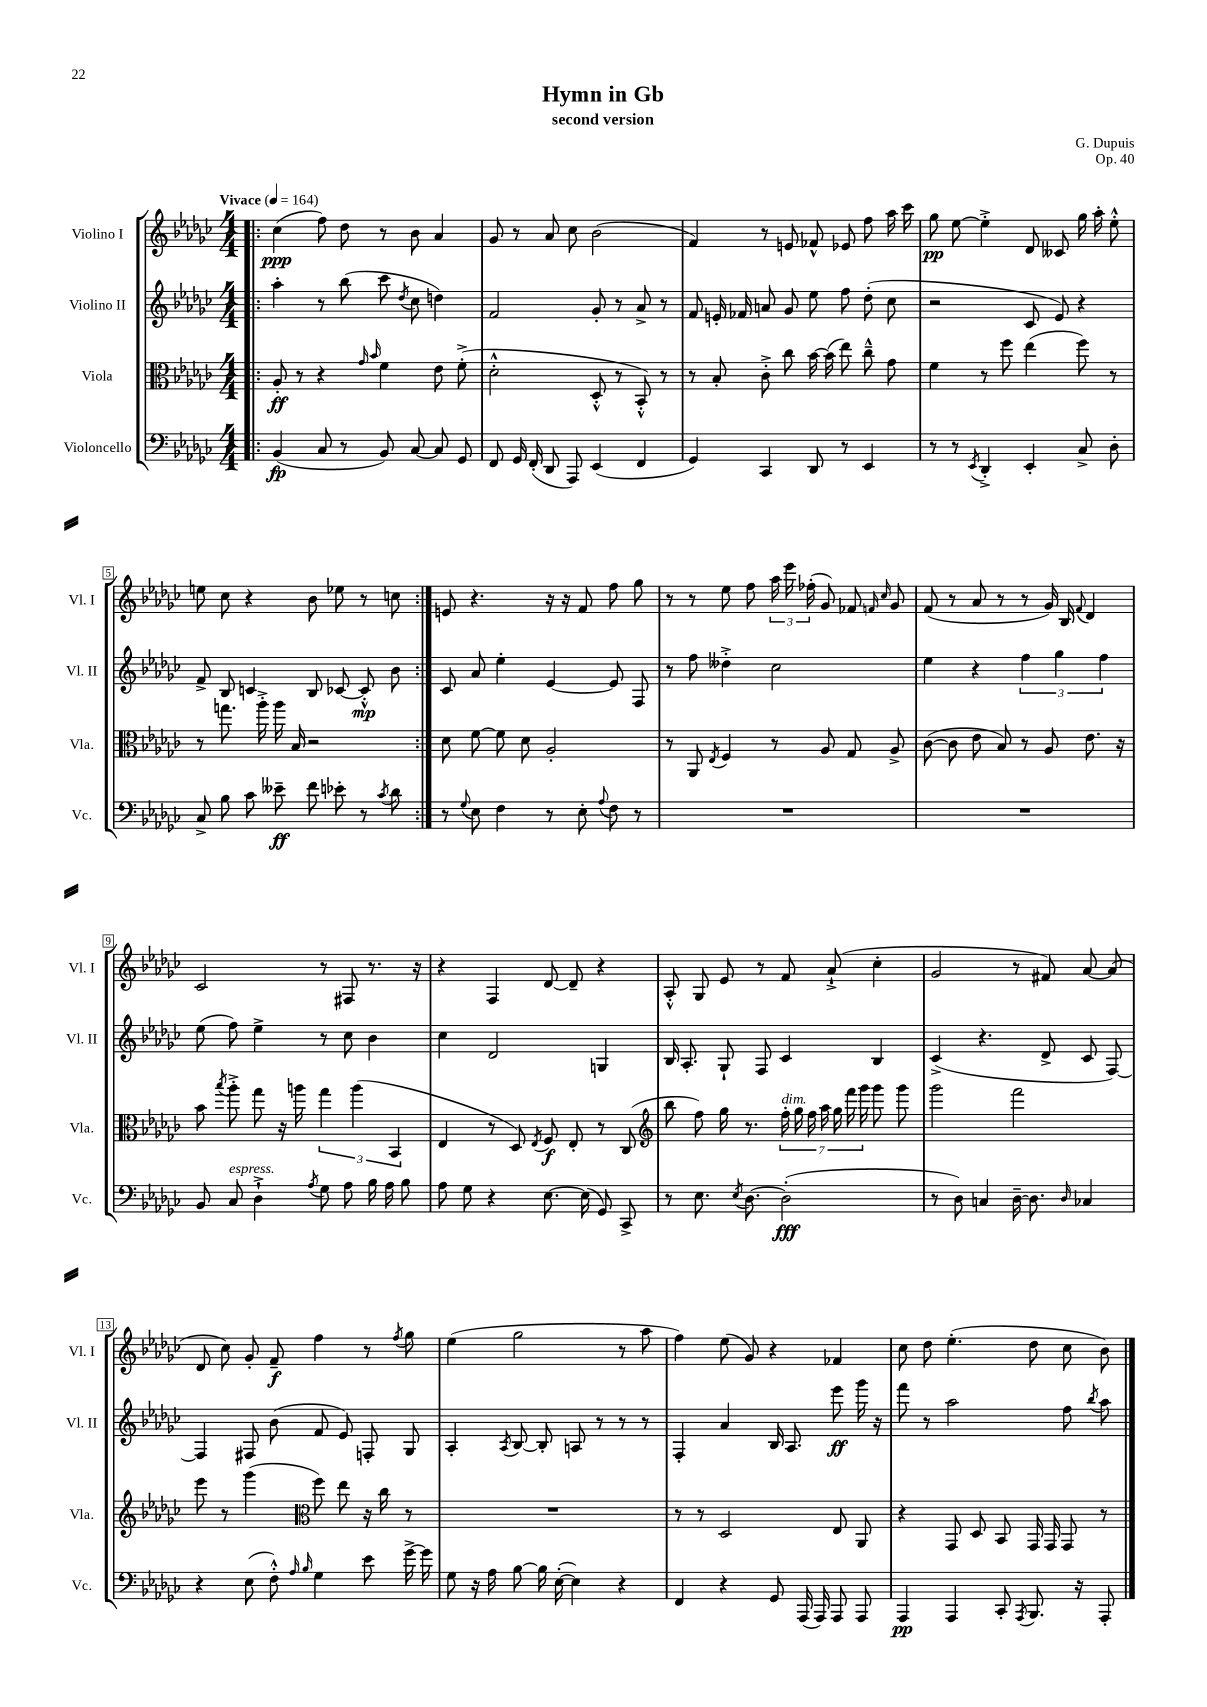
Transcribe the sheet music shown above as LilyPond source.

\header { title = "Hymn in Gb" composer = "G. Dupuis" subtitle = "second version" opus = "Op. 40" }
<<
\new StaffGroup <<
\new Staff = "s0" \with { instrumentName = "Violino I" shortInstrumentName = "Vl. I" } {
    \clef treble \key ges \major \numericTimeSignature \time 4/4 \tempo "Vivace" 4 = 164
    \autoBeamOff \repeat volta 2 { \bar ".|:" ces''4\ppp( f''8) des''8 r8 bes'8 aes'4 |
    ges'8 r8 aes'8 ces''8 bes'2( |
    f'4) r8 e'8 fes'8-^ ees'8 f''8 aes''16 ces'''16 |
    ges''8\pp ees''8~ ees''4-.-> des'8 ceses'8 ges''16 aes''16-. ees''8-.-^ |
    e''8 ces''8 r4 bes'8 ees''8 r8 c''8 | }
    e'8 r4. r16 r16 f'8 f''8 ges''8 |
    r8 r8 ees''8 f''8 \tuplet 3/2 { aes''16 ees'''16 fes''16-.( } ges'8) fes'8 \grace { f'16 ces''16 } ges'8 |
    f'8( r8 aes'8 r8 r8 ges'16) bes16 \appoggiatura { f'8 } des'4 |
    ces'2 r8 fis8 r8. r16 |
    r4 f4 des'8~ des'8-- r4 |
    aes8-.-^ ges8 ees'8 r8 f'8 aes'8-!->( ces''4-. |
    ges'2 r8 fis'8) aes'8~ aes'8( |
    des'8 ces''8) ges'8-. f'8--\f f''4 r8 \acciaccatura { f''8 } ges''8 |
    ees''4( ges''2 r8 aes''8 |
    f''4) ees''8( ges'8) r4 fes'4 |
    ces''8 des''8 ees''4.-.( des''8 ces''8 bes'8) \bar "|." |
}
\new Staff = "s1" \with { instrumentName = "Violino II" shortInstrumentName = "Vl. II" } {
    \clef treble \key ges \major \numericTimeSignature \time 4/4
    \autoBeamOff \repeat volta 2 { \bar ".|:" aes''4-. r8 bes''8( ces'''8 \acciaccatura { des''8 } ces''8 d''4) |
    f'2 ges'8-. r8 aes'8-> r8 |
    f'8 e'16-. fes'16 a'8 ges'8 ees''8 f''8 des''8-.( ces''8 |
    r2 ces'8 ees'8) r4 |
    f'8-> bes8 c'4 bes8 ces'8~ ces'8-.-^\mp bes'8 | }
    ces'8 aes'8 ees''4-. ees'4~ ees'8 f8 |
    r8 f''8 deses''4-.-> ces''2 |
    ees''4 r4 \tuplet 3/2 { f''4 ges''4 f''4 } |
    ees''8( f''8) ees''4-> r8 ces''8 bes'4 |
    ces''4 des'2 g4 |
    bes16 aes8.-. ges8-! f8 ces'4 bes4 |
    ces'4->( r4. des'8-> ces'8 f8~) |
    f4 fis8 bes'8( f'8 ees'8) f8-. ges8 |
    aes4-. \acciaccatura { aes8 } bes8~ bes8-. a8 r8 r8 r8 |
    f4-. aes'4 bes16 aes8. ees'''8\ff ges'''16 r16 |
    f'''8 r8 aes''2 f''8 \acciaccatura { bes''8 } aes''8 \bar "|." |
}
\new Staff = "s2" \with { instrumentName = "Viola" shortInstrumentName = "Vla." } {
    \clef alto \key ges \major \numericTimeSignature \time 4/4
    \autoBeamOff \repeat volta 2 { \bar ".|:" aes8-.\ff r8 r4 \grace { ges'16 bes'16 } f'4 ees'8 f'8-.->( |
    des'2-.-^ des8-.-^ r8 bes,8-.-^) r8 |
    r8 bes8-. ces'8-.-> ces''8 bes'16~ bes'16( ees''8) ces''8---^ ges'8 |
    f'4 r8 f''8 ees''4( f''8) r8 |
    r8 g''8. aes''16-.-> aes''16 bes16 r2 | }
    des'8 f'8~ f'8 des'8 aes2-. |
    r8 aes,8 \acciaccatura { ees8 } f4 r8 aes8 ges8 aes8-> |
    ces'8~( ces'8 ees'8 bes8) r8 aes8 ees'8. r16 |
    bes'8 \acciaccatura { bes''8 } aes''8-.-> ges''8 r16 a''16 \tuplet 3/2 { ges''4 a''4( bes,4 } |
    ees4 r8 des8) \acciaccatura { ees8 } f8\f ees8-. r8 ces8( |
    \clef treble bes''8 f''8) ges''16 r8. \tuplet 7/4 { f''16-.^\markup { \italic "dim." } ges''16 f''16 aes''16 ges''16 f'''16 ges'''16 } ges'''8 ges'''8 |
    ges'''2 f'''2 |
    ees'''8 r8 ges'''4( \clef alto f''8) ees''8 r16 ces''16 r8 |
    R1 |
    r8 r8 des2 ees8 aes,8 |
    r4 ges,8 des8 bes,8 ges,16 ges,16 ges,8 r8 \bar "|." |
}
\new Staff = "s3" \with { instrumentName = "Violoncello" shortInstrumentName = "Vc." } {
    \clef bass \key ges \major \numericTimeSignature \time 4/4
    \autoBeamOff \repeat volta 2 { \bar ".|:" bes,4\fp( ces8 r8 bes,8) ces8~ ces8 ges,8 |
    f,8 ges,16 f,16-.( des,8 aes,,8) ees,4( f,4 |
    ges,4) ces,4 des,8 r8 ees,4 |
    r8 r8 \acciaccatura { ees,8 } des,4-.-> ees,4-. ces8-> des8-. |
    ces8-> bes8 ces'8 eeses'8--\ff f'8 ees'8-. r8 \acciaccatura { ces'8 } des'8 | }
    r8 \appoggiatura { ges8 } ees8 f4 r8 ees8-. \appoggiatura { aes8 } f8 r8 |
    R1 |
    R1 |
    bes,8 ces8^\markup { \italic "espress." } des4-!-> \acciaccatura { aes8 } ges8 aes8 bes16 aes16 bes8 |
    aes8 ges8 r4 ees8.~ ees16( ges,8) ces,8-> |
    r8 ees8. \acciaccatura { ees8 } des8.~ des2-.\fff( |
    r8 des8) c4 des16~-- des8. \grace { des16 } ces4 |
    r4 ees8( f8-.-^) \grace { aes16 bes16 } ges4 ees'8 ges'16~-> ges'16 |
    ges8 r16 aes16 bes8~ bes16 ees16~-.( ees4) r4 |
    f,4 r4 ges,8 aes,,16( aes,,16) aes,,8 aes,,8 |
    aes,,4\pp aes,,4 ces,8-. \acciaccatura { aes,,8 } bes,,8. r16 aes,,8-. \bar "|." |
}
>>
>>
\layout { \context { \Score \override BarNumber.stencil = #(make-stencil-boxer 0.1 0.3 ly:text-interface::print) } }
